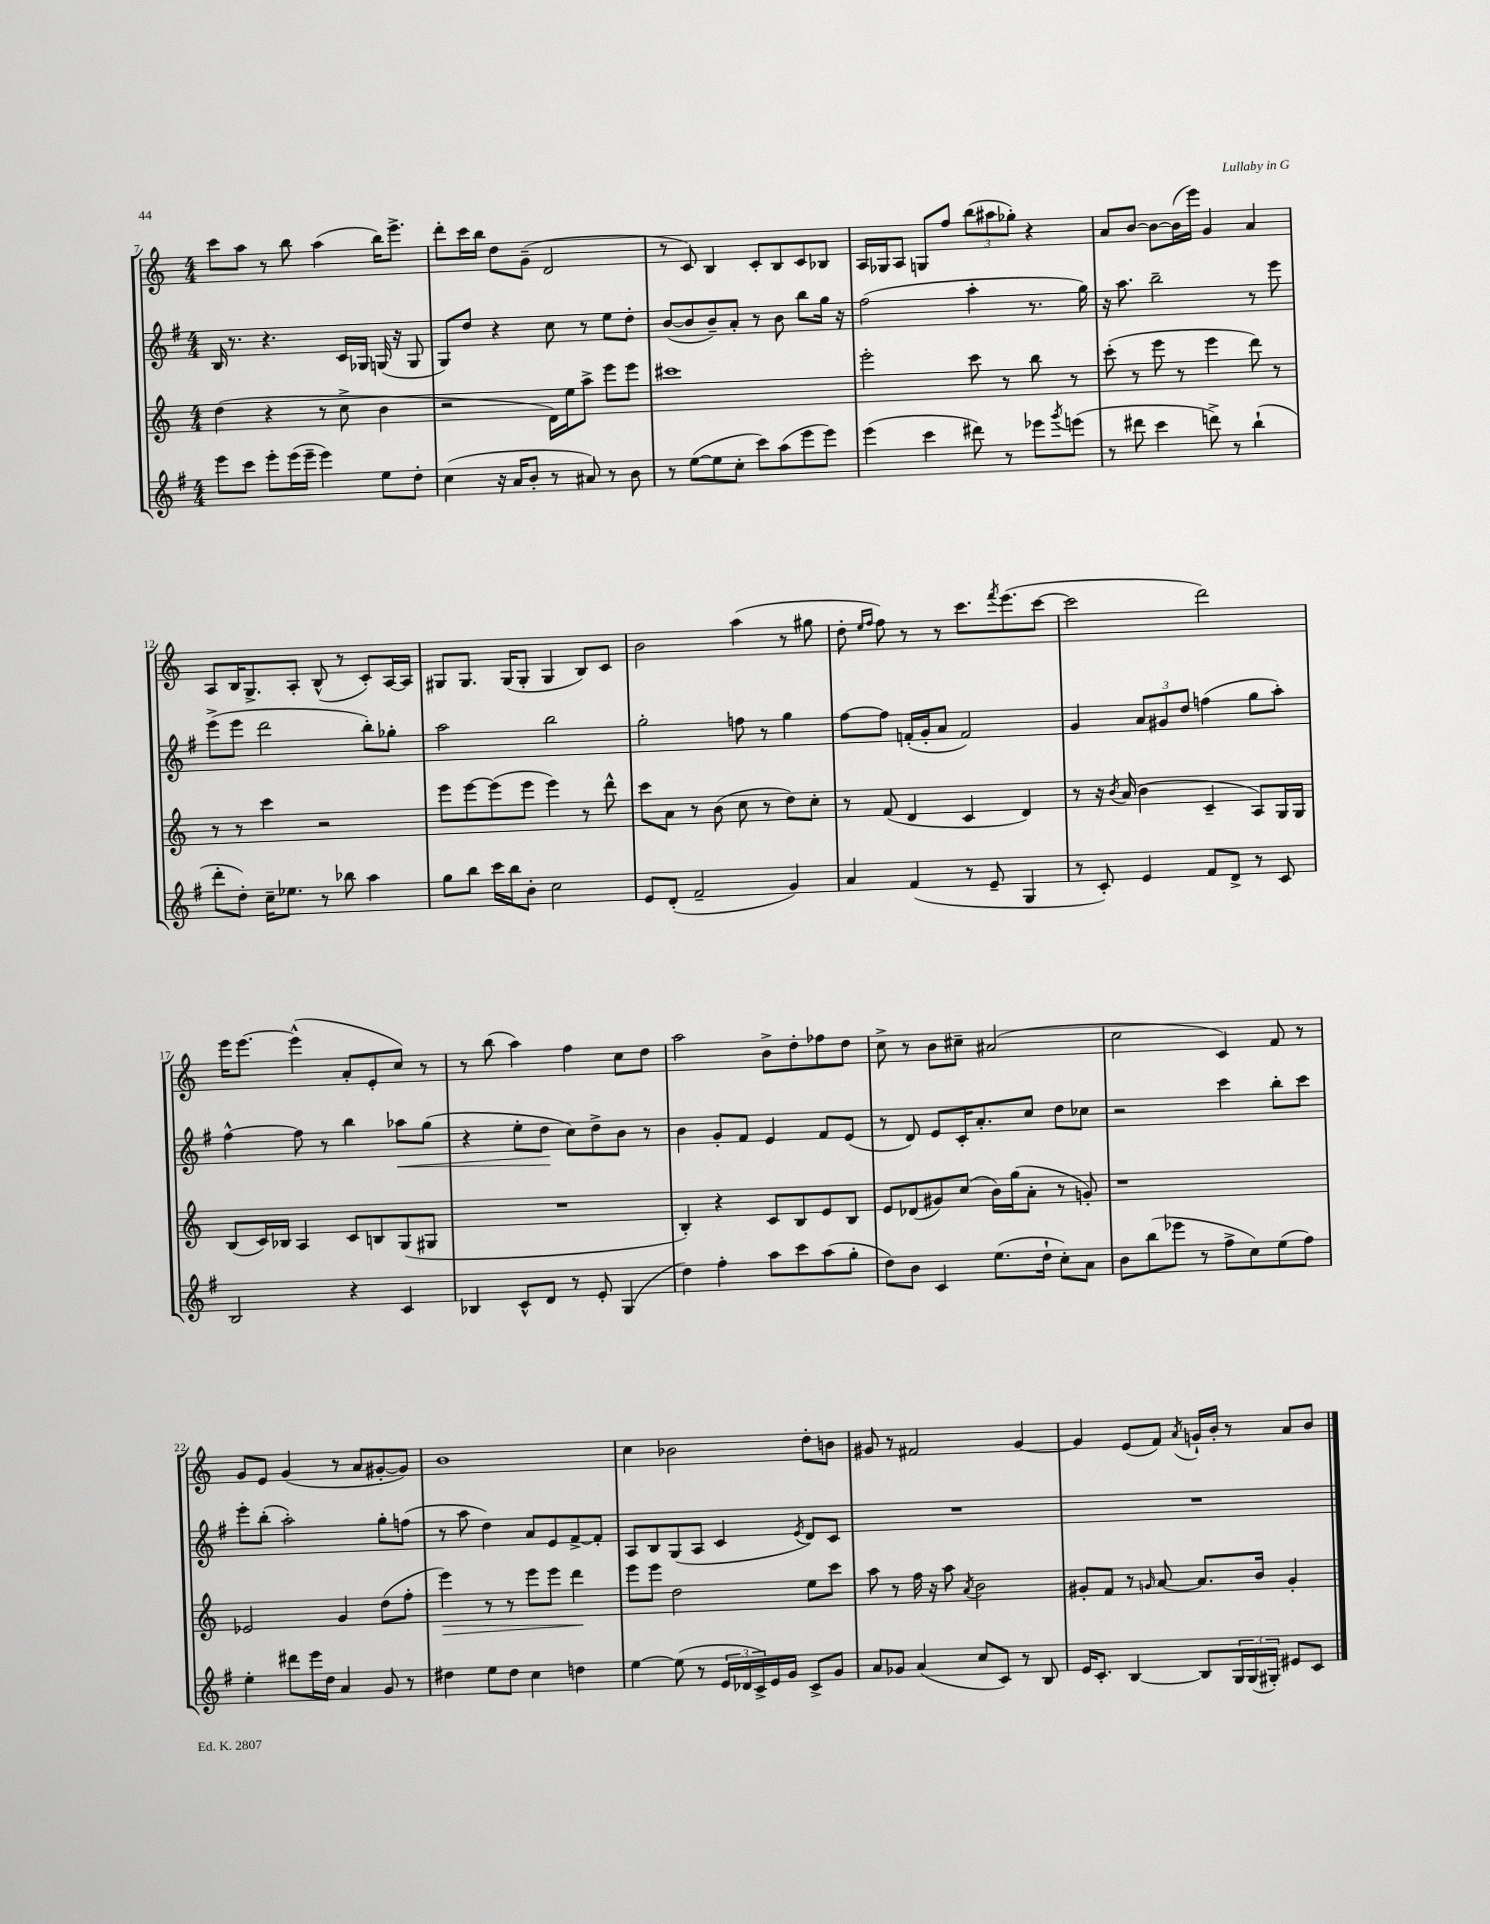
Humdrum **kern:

**kern	**kern	**dynam	**kern	**dynam	**kern
*part4	*part3	*part3	*part2	*part2	*part1
*staff4	*staff3	*staff3	*staff2	*staff2	*staff1
*clefG2	*clefG2	*	*clefG2	*	*clefG2
*k[f#]	*k[]	*	*k[f#]	*	*k[]
*M4/4	*M4/4	*	*M4/4	*	*M4/4
=7	=7	=7	=7	=7	=7
8eee\L	(4dd\	.	16B/	.	8ccc\L
.	.	.	8.r	.	.
8ccc\J	.	.	.	.	8aa\J
8eee'\L	4r	.	4.r	.	8r
(16eee\L	.	.	.	.	8bb\
16eee~\JJ	.	.	.	.	.
4eee\)	8r	.	.	.	(4aa\
.	8cc^\	.	16c/LL	.	.
.	.	.	16G-X/JJ	.	.
8ee\L	4b\	.	(16Gn/	.	16bb\KL)
.	.	.	16r	.	8.eee^\J
8dd'\J	.	.	8G/	.	.
=8	=8	=8	=8	=8	=8
(4cc\	2r	.	8G/L)	.	8ddd'\L
.	.	.	8dd/J	.	16ccc\L
.	.	.	.	.	16bb\JJ
16r	.	.	4r	.	8dd\L
16a/KL	.	.	.	.	.
8b'/J	.	.	.	.	(8g~\J
8r	16d\LL)	.	8cc\	.	2d/
.	16ee\J	.	.	.	.
8a#X/)	8aa^\J	.	8r	.	.
8r	8eee\L	.	8ee\L	.	.
8b\	8eee\J	.	8dd'\J	.	.
=9	=9	=9	=9	=9	=9
8r	1ccc#X	.	([8b/L	.	8r
([8ee\L	.	.	8b/]	.	8c/)
8ee\]	.	.	8b~/)	.	4B/
8cc'\J	.	.	8a'/J	.	.
8ccc\L)	.	.	8r	.	8c'/L
(8aa\	.	.	8b\	.	8B/
8eee\	.	.	8bb\L	.	8c/
8eee\J)	.	.	16gg\Jk	.	8B-X/J
.	.	.	16r	.	.
=10	=10	=10	=10	=10	=10
(4eee\	2eee'\	.	(2ff#\	.	16A/LL
.	.	.	.	.	16G-X/J
.	.	.	.	.	8A/J
4ccc\	.	.	.	.	8Gn/L
.	.	.	.	.	8ff/J
8ddd#X\)	8ccc\	.	4aa'\	.	(12bb\L
.	.	.	.	.	12aa#X\
8r	8r	.	.	.	.
.	.	.	.	.	12gg-X'\J)
8eee-X\L	8bb\	.	8.r	.	4r
8qggg/	.	.	.	.	.
(8eeen\J	8r	.	.	.	.
.	.	.	16gg\)	.	.
=11	=11	=11	=11	=11	=11
8r	(8ccc'\	.	16r	.	8a/L
.	.	.	8.aa\	.	.
8ddd#X\	8r	.	.	.	[8b/J
4ccc\	8eee\	.	2bb~\	.	8b\L_
.	8r	.	.	.	(16b\L]
.	.	.	.	.	16eee\JJ)
8dddn^\)	4eee\	.	.	.	4g/
8r	.	.	.	.	.
(4bb`\	8ddd\)	.	8r	.	4a/
.	8r	.	8eee\	.	.
!!LO:LB:g=z
=12	=12	=12	=12	=12	=12
8ddd'\L	8r	.	(8eee^\L	.	8A/L
8dd'\J)	8r	.	8eee\J	.	16B/K
.	.	.	.	.	8.G^/
16cc~\KL	4ccc\	.	2ddd\	.	.
8.ee-X\J	.	.	.	.	.
.	.	.	.	.	8A'/J
8r	2r	.	.	.	(8B^^/
8bb-X\	.	.	.	.	8r
4aa\	.	.	8bb'\L)	.	8c'/L)
.	.	.	8gg-X'\J	.	[16A/L
.	.	.	.	.	16A/JJ]
=13	=13	=13	=13	=13	=13
8gg\L	8eee\L	.	2aa\	.	8G#X/L
8bb\J	[8eee\	.	.	.	8.G#/J
16ccc\LL	(8eee\]	.	.	.	.
16bb\J	.	.	.	.	(16G#/KL
8b'\J	8eee\J	.	.	.	8G#'/J
2cc\	4eee\)	.	2bb\	.	4G#/
.	8r	.	.	.	8B/L)
.	8ddd^^\	.	.	.	8c/J
=14	=14	=14	=14	=14	=14
8e/L	8ccc\L	.	2gg'\	.	2b\
(8d'/J	8a\J	.	.	.	.
2f#~/	8r	.	.	.	.
.	(8b\	.	.	.	.
.	8cc\	.	8ffn\	.	(4aa\
.	8r	.	8r	.	.
4g/)	8dd\L)	.	4gg\	.	8r
.	8cc'\J	.	.	.	8gg#X\
=15	=15	=15	=15	=15	=15
4a/	8r	.	[8ff#\L	.	8dd'\
.	.	.	.	.	16qqee/LL
.	.	.	.	.	16qqff/JJ
.	(8f/	.	8ff#\J]	.	8ff\)
(4f#/	4d/	.	(16fn'/LL	.	8r
.	.	.	16g'/J	.	.
.	.	.	8a/J	.	8r
8r	4c/	.	2f/)	.	8.ccc\L
8e~/	.	.	.	.	.
.	.	.	.	.	8qfff/
.	.	.	.	.	(8.eee\
4G/	4d/)	.	.	.	.
.	.	.	.	.	[8ccc\J
=16	=16	=16	=16	=16	=16
8r	8r	.	4g/	.	2ccc\]
8c'/)	16r	.	.	.	.
.	8qb/	.	.	.	.
.	(16a/	.	.	.	.
4e/	4b\	.	12a/L	.	.
.	.	.	12g#X/	.	.
.	.	.	12dd/J	.	.
8f#/L	4c~/	.	(4ffn\	.	2ddd\)
8d^/J	.	.	.	.	.
8r	8A/L)	.	8gg\L	.	.
8c/	16G/L	.	8aa'\J)	.	.
.	16G/JJ	.	.	.	.
!!LO:LB:g=z
=17	=17	=17	=17	=17	=17
2B/	(8B/L	.	[4ff#^^\	.	16eee\KL
.	.	.	.	.	[8.eee\J
.	16c/L)	.	.	.	.
.	16B-X/JJ	.	.	.	.
.	4A/	.	8ff#\]	.	(4eee^^\]
.	.	.	8r	.	.
4r	8c/L	.	4bb\	.	8a'/L
.	8Bn/	.	.	.	8e'/
!	!	!	!	!LO:HP:b	!
4c/	(8G/	.	8aa-X\L	<	8cc/J)
.	8G#X/J	.	(8gg\J	.	8r
=18	=18	=18	=18	=18	=18
4B-X/	1r	.	4r	.	8r
.	.	.	.	.	(8bb\
8c^^/L	.	.	8ee'\L	.	4aa\)
8d/J	.	.	8dd\J	.	.
8r	.	.	8cc\L)	[	4ff\
8e'/	.	.	8dd^\	.	.
(4G/	.	.	8b\J	.	8cc\L
.	.	.	8r	.	8dd\J
=19	=19	=19	=19	=19	=19
4dd\)	4B'/)	.	4b\	.	2aa\
4ff#'\	4r	.	8g'/L	.	.
.	.	.	8f#/J	.	.
8aa\L	8c/L	.	4e/	.	8b^\L
8ccc\	8B/	.	.	.	8dd'\
(8aa\	8e/	.	8f#/L	.	8ff-X\
8gg'\J	8B/J	.	(8e/J	.	8dd\J
=20	=20	=20	=20	=20	=20
8dd\L)	8e/L	.	8r	.	8cc^\
8b\J	(8d-X/	.	8d/)	.	8r
4c/	8g#X/)	.	8e/L	.	8b\L
.	(8cc/J	.	16c'/K	.	8cc#X~\J
.	.	.	8.a'/	.	.
(8.ee\L	16b\LL)	.	.	.	(2a#X/
.	(16gg\J	.	.	.	.
.	8a'\J	.	8cc/J	.	.
16dd`\Jk	.	.	.	.	.
8cc'\L)	8r	.	8dd\L	.	.
8a\J	8gn'/)	.	8cc-X\J	.	.
=21	=21	=21	=21	=21	=21
8b\L	1r	.	2r	.	2cc\
(8bb\	.	.	.	.	.
8eee-X\J	.	.	.	.	.
8r	.	.	.	.	.
8ff#^\L	.	.	4ccc\	.	4c/)
8cc\)	.	.	.	.	.
(8ee\	.	.	8bb'\L	.	8f/
8ff#\J)	.	.	8ccc\J	.	8r
!!LO:LB:g=z
=22	=22	=22	=22	=22	=22
4ee'\	2e-X/	.	8eee'\L	.	8g/L
.	.	.	(8bb'\J	.	8e/J
8ddd#X\L	.	.	2aa'\)	.	(4g/
16eee\L	.	.	.	.	.
16dd\JJ	.	.	.	.	.
4a/	4g/	.	.	.	8r
.	.	.	.	.	8a/L
8g/	(8dd\L	.	8gg'\L	.	[8g#X'/
8r	8ff'\J	.	(8ffn\J	.	8g#/J])
=23	=23	=23	=23	=23	=23
!	!	!LO:HP:b	!	!	!
4dd#X\	4eee\)	>	8r	.	1b
.	.	.	8aa\	.	.
8ee\L	8r	.	4dd\)	.	.
8dd#\J	8r	.	.	.	.
4cc\	8eee\L	.	8a/L	.	.
.	8eee\J	.	8e/	.	.
4ddn\	4ddd\	.	[8f#^/	.	.
.	.	.	8f#'/J]	.	.
.	.	]	.	.	.
=24	=24	=24	=24	=24	=24
[4ee\	8eee\L	.	8A/L	.	4cc\
.	8eee\J	.	8B/	.	.
(8ee\]	2dd\	.	(8G/	.	2b-X\
8r	.	.	8A/J	.	.
24e/LL	.	.	4c/	.	.
24d-X/	.	.	.	.	.
24c^/)	.	.	.	.	.
16e/	.	.	.	.	.
16g/JJ	.	.	.	.	.
.	.	.	8qe/	.	.
8c^/L	8ee\L	.	8d/L)	.	8dd'\L
8g/J	8ccc\J	.	8c/J	.	8bn\J
=25	=25	=25	=25	=25	=25
8a/L	8aa\	.	1r	.	8g#X/
8g-X/J	8r	.	.	.	8r
(4a/	16ff\	.	.	.	2f#X/
.	16r	.	.	.	.
.	8aa\	.	.	.	.
.	8qa/	.	.	.	.
8cc/L	2b\	.	.	.	.
8c/J)	.	.	.	.	.
8r	.	.	.	.	[4g#/
8B/	.	.	.	.	.
=26	=26	=26	=26	=26	=26
16e/KL	8g#X'/L	.	1r	.	4g#/]
8.c'/J	.	.	.	.	.
.	8f/J	.	.	.	.
[4B/	8r	.	.	.	(8e/L
.	16qqgn/	.	.	.	.
.	[8a/	.	.	.	8f/J)
.	.	.	.	.	8qa/
8B/L]	8.a/L]	.	.	.	16gn`/LL
.	.	.	.	.	16b'/JJ
24G/L	.	.	.	.	8r
(24G/	.	.	.	.	.
.	16b/Jk	.	.	.	.
24G#X'/JJ)	.	.	.	.	.
8e#X/L	4g'/	.	.	.	8a/L
8c/J	.	.	.	.	8b/J
==	==	==	==	==	==
*-	*-	*-	*-	*-	*-
